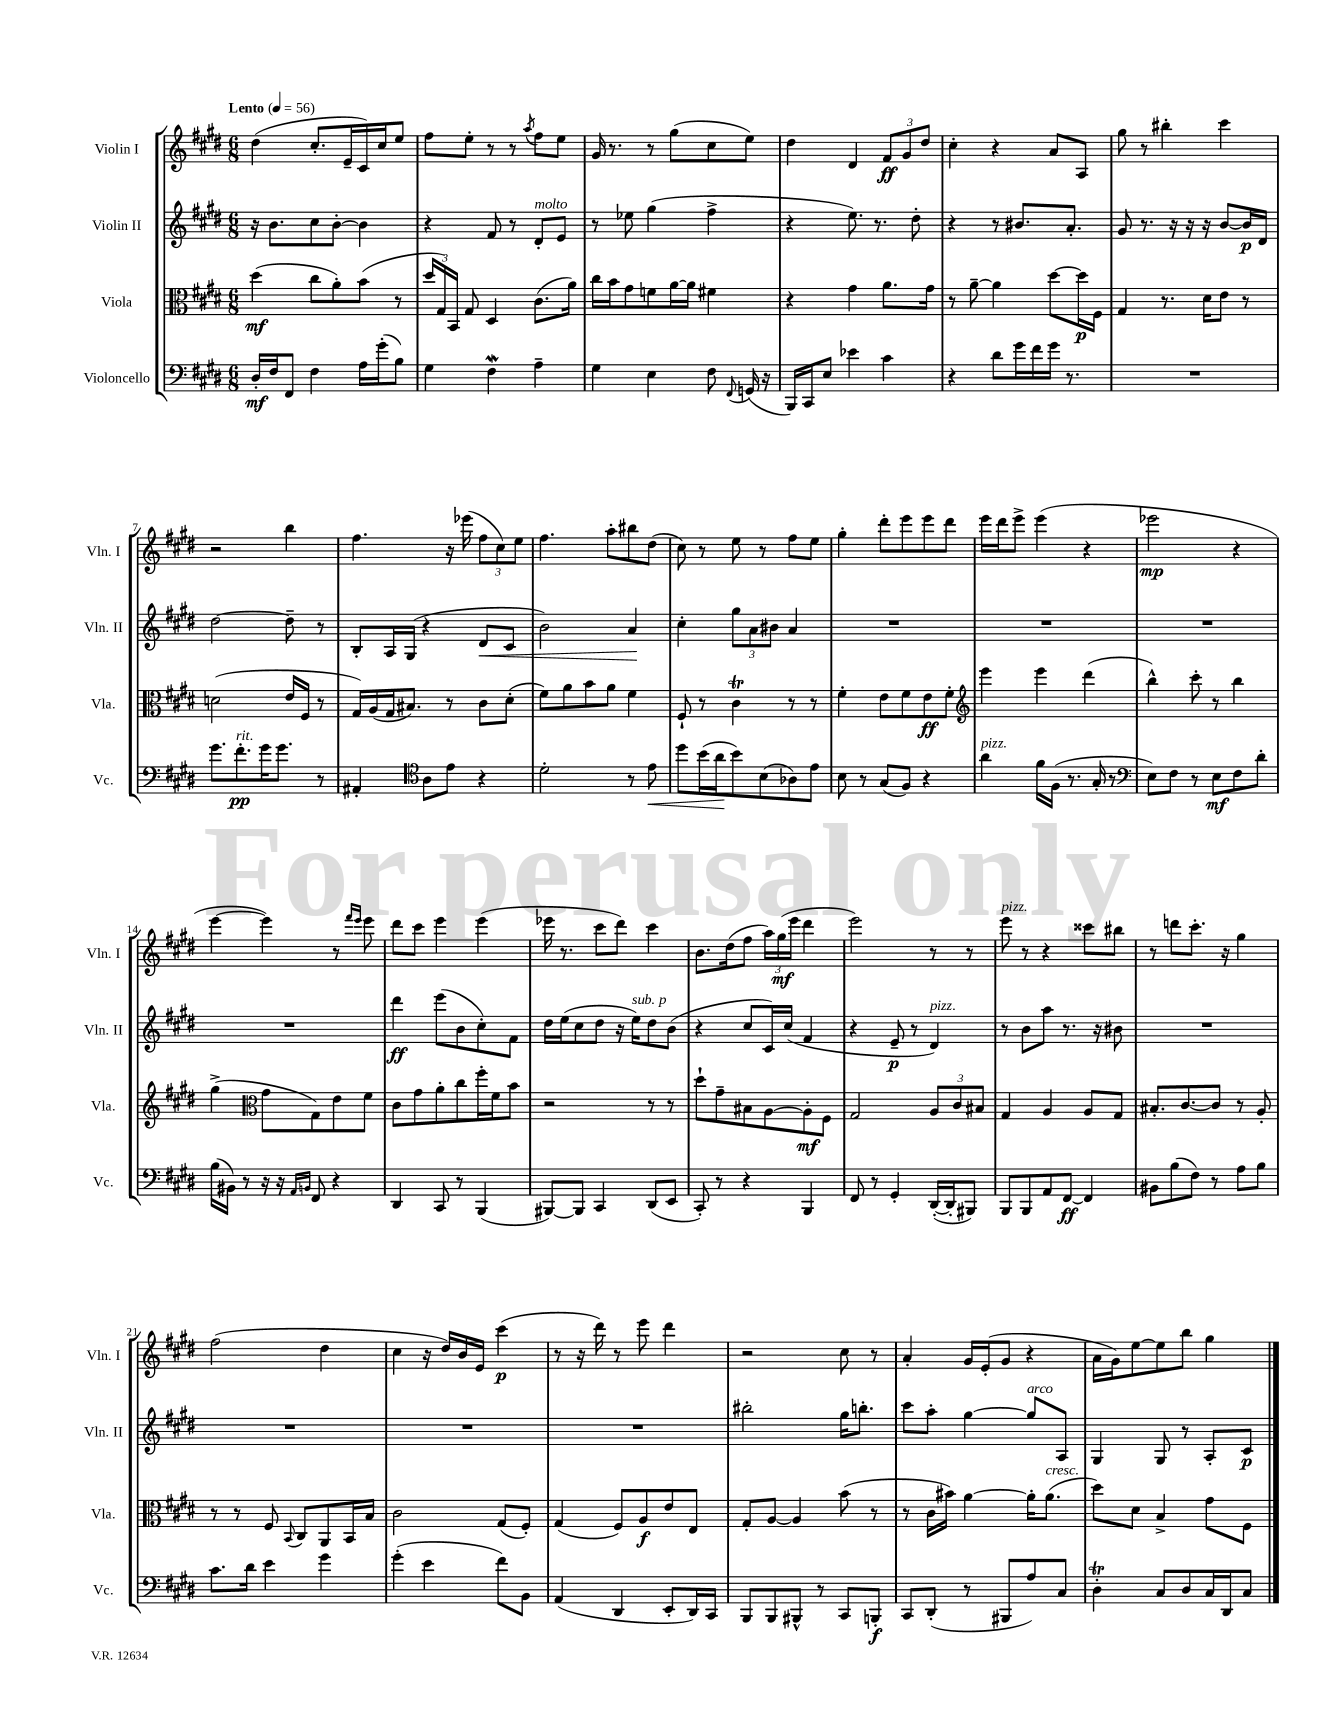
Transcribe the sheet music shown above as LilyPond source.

<<
\new StaffGroup <<
\new Staff = "s0" \with { instrumentName = "Violin I" shortInstrumentName = "Vln. I" } {
    \clef treble \key e \major \numericTimeSignature \time 6/8 \tempo "Lento" 4 = 56
    \autoBeamOff dis''4( cis''8.[-. e'16-- cis'16) cis''16 e''8] |
    fis''8[ e''8]-. r8 r8 \acciaccatura { a''8 } fis''8[ e''8] |
    gis'16 r8. r8 gis''8[( cis''8 e''8]) |
    dis''4 dis'4 \tuplet 3/2 { fis'8[\ff gis'8 dis''8] } |
    cis''4-. r4 a'8[ a8] |
    gis''8 r8 bis''4-. cis'''4 |
    r2 b''4 |
    fis''4. r16 ees'''16( \tuplet 3/2 { fis''8[ cis''8) e''8] } |
    fis''4. a''8[-. bis''8 dis''8]( |
    cis''8) r8 e''8 r8 fis''8[ e''8] |
    gis''4-. dis'''8[-. e'''8 e'''8 dis'''8] |
    e'''16[ dis'''16 e'''8]-> e'''4( r4 |
    ees'''2\mp r4 |
    e'''4~ e'''4) r8 \grace { fis'''16[ e'''16] } e'''8 |
    dis'''8[ cis'''8] e'''4 e'''4( |
    ees'''16 r8. cis'''8[ dis'''8]) cis'''4 |
    b'8.[ dis''16( fis''8] \tuplet 3/2 { a''16[) gis''16\mf( e'''16] } dis'''4 |
    e'''2) r8 r8 |
    e'''8^\markup { \italic "pizz." } r8 r4 cisis'''8[ bis''8] |
    r8 d'''8[ cis'''8.]-. r16 gis''4 |
    fis''2( dis''4 |
    cis''4 r16 dis''16[) b'16 e'16] cis'''4\p( |
    r8 r16 dis'''16) r8 e'''8 dis'''4 |
    r2 cis''8 r8 |
    a'4-. gis'16[ e'16-.( gis'8] r4 |
    a'16[ gis'16) e''8~ e''8 b''8] gis''4 \bar "|." |
}
\new Staff = "s1" \with { instrumentName = "Violin II" shortInstrumentName = "Vln. II" } {
    \clef treble \key e \major \numericTimeSignature \time 6/8
    \autoBeamOff r16 b'8.[ cis''8 b'8]~-. b'4 |
    r4 fis'8 r8 dis'8[-.^\markup { \italic "molto" } e'8] |
    r8 ees''8 gis''4( fis''4-> |
    r4 e''8.) r8. dis''8-. |
    r4 r8 bis'8.[ a'8.]-. |
    gis'8 r8. r16 r16 r16 b'8[~ b'16\p dis'16] |
    dis''2~ dis''8-- r8 |
    b8[-. a16 gis16]( r4 dis'8[\< cis'8] |
    b'2) a'4\! |
    cis''4-. \tuplet 3/2 { gis''8[ a'8 bis'8] } a'4 |
    R2. |
    R2. |
    R2. |
    R2. |
    dis'''4\ff e'''8[( b'8 cis''8-.) fis'8] |
    dis''16[ e''16( cis''8 dis''8] r16 e''16[^\markup { \italic "sub. p" }) dis''8 b'8]( |
    r4 cis''8[ cis'16) cis''16]( fis'4 |
    r4 e'8--\p r8 dis'4^\markup { \italic "pizz." }) |
    r8 b'8[ a''8] r8. r16 bis'8 |
    R2. |
    R2. |
    R2. |
    R2. |
    bis''2-. gis''16[ b''8.]-. |
    cis'''8[ a''8]-. gis''4~ gis''8[^\markup { \italic "arco" } a8] |
    gis4 gis8 r8 a8[-. cis'8]\p \bar "|." |
}
\new Staff = "s2" \with { instrumentName = "Viola" shortInstrumentName = "Vla." } {
    \clef alto \key e \major \numericTimeSignature \time 6/8
    \autoBeamOff dis''4\mf( cis''8[ a'8-.) b'8]( r8 |
    \tuplet 3/2 { dis''16[ gis16) b,16] } gis8 dis4 cis'8.[( a'16]) |
    cis''16[ b'16 gis'8 f'8 a'16~ a'16] fis'4 |
    r4 gis'4 a'8.[ gis'16] |
    r8 a'8~-- a'4 dis''8[~ dis''16\p fis16] |
    gis4 r8. dis'16[ e'8] r8 |
    d'2( e'16[ fis16] r8 |
    gis16[) a16( gis16 bis8.]) r8 cis'8[ dis'8]-.( |
    fis'8[) a'8 b'8 a'8] fis'4 |
    fis8-! r8 cis'4\trill r8 r8 |
    fis'4-. e'8[ fis'8 e'8\ff fis'8]-. |
    \clef treble e'''4 e'''4 dis'''4( |
    b''4-^) cis'''8-. r8 b''4 |
    gis''4->( \clef alto gis'8[ gis8) e'8 fis'8] |
    cis'8[ gis'8 a'8-. cis''8 fis''16-. fis'16 b'8] |
    r2 r8 r8 |
    dis''8[-! gis'8-- bis8 a8~ a8-.\mf fis8] |
    gis2 \tuplet 3/2 { a8[ cis'8 bis8] } |
    gis4 a4 a8[ gis8] |
    bis8.[-. cis'8.~ cis'8] r8 a8-. |
    r8 r8 fis8 \appoggiatura { b,8 } cis8[ a,8 b,16 b16] |
    cis'2 gis8[( fis8]-.) |
    gis4( fis8[) a8\f e'8 e8] |
    gis8[-. a8]~ a4 b'8( r8 |
    r8 cis'16[ bis'16]) a'4~ a'16[-. a'8.]^\markup { \italic "cresc." }( |
    dis''8[) dis'8] b4-> gis'8[ fis8] \bar "|." |
}
\new Staff = "s3" \with { instrumentName = "Violoncello" shortInstrumentName = "Vc." } {
    \clef bass \key e \major \numericTimeSignature \time 6/8
    \autoBeamOff dis16[-.\mf fis16 fis,8] fis4 a16[ gis'16-.( b8]) |
    gis4 fis4\mordent a4-- |
    gis4 e4 fis8 \appoggiatura { fis,8 } g,16( r16 |
    b,,16[) cis,16 e8] ees'4 cis'4 |
    r4 dis'8[ gis'16 fis'16 gis'16] r8. |
    R2. |
    gis'8.[ fis'8.-.\pp^\markup { \italic "rit." } gis'16 gis'8.] r8 |
    ais,4-. \clef tenor a8[ e'8] r4 |
    dis'2-. r8 e'8\< |
    dis''8[ b'16( a'16\! b'8) b8( aes8) e'8] |
    b8 r8 gis8[( fis8]) r4 |
    a'4^\markup { \italic "pizz." } fis'16[ fis16]( r8. gis16-. r8 |
    \clef bass e8[) fis8] r8 e8[\mf fis8 dis'8]-. |
    b16[( bis,16]) r8 r16 r16 \grace { a,16[ b,16] } fis,8 r4 |
    dis,4 cis,8 r8 b,,4( |
    bis,,8[~) bis,,8] cis,4 dis,8[( e,8] |
    cis,8-.) r8 r4 b,,4 |
    fis,8 r8 gis,4-. dis,16[~-.( dis,16-. bis,,8]) |
    b,,8[ b,,8 a,8 fis,8]~\ff fis,4 |
    bis,8[ b8( fis8]) r8 a8[ b8] |
    cis'8.[ dis'16] e'4 gis'4 |
    gis'4-.( e'4 fis'8[) b,8] |
    a,4( dis,4 e,8[-. dis,16) cis,16] |
    b,,8[ b,,8 bis,,8]-^ r8 cis,8[ b,,8]-.\f |
    cis,8[ dis,8]-.( r8 bis,,8[ a8) cis8] |
    dis4-.\trill cis8[ dis8 cis16 dis,16 cis8] \bar "|." |
}
>>
>>
